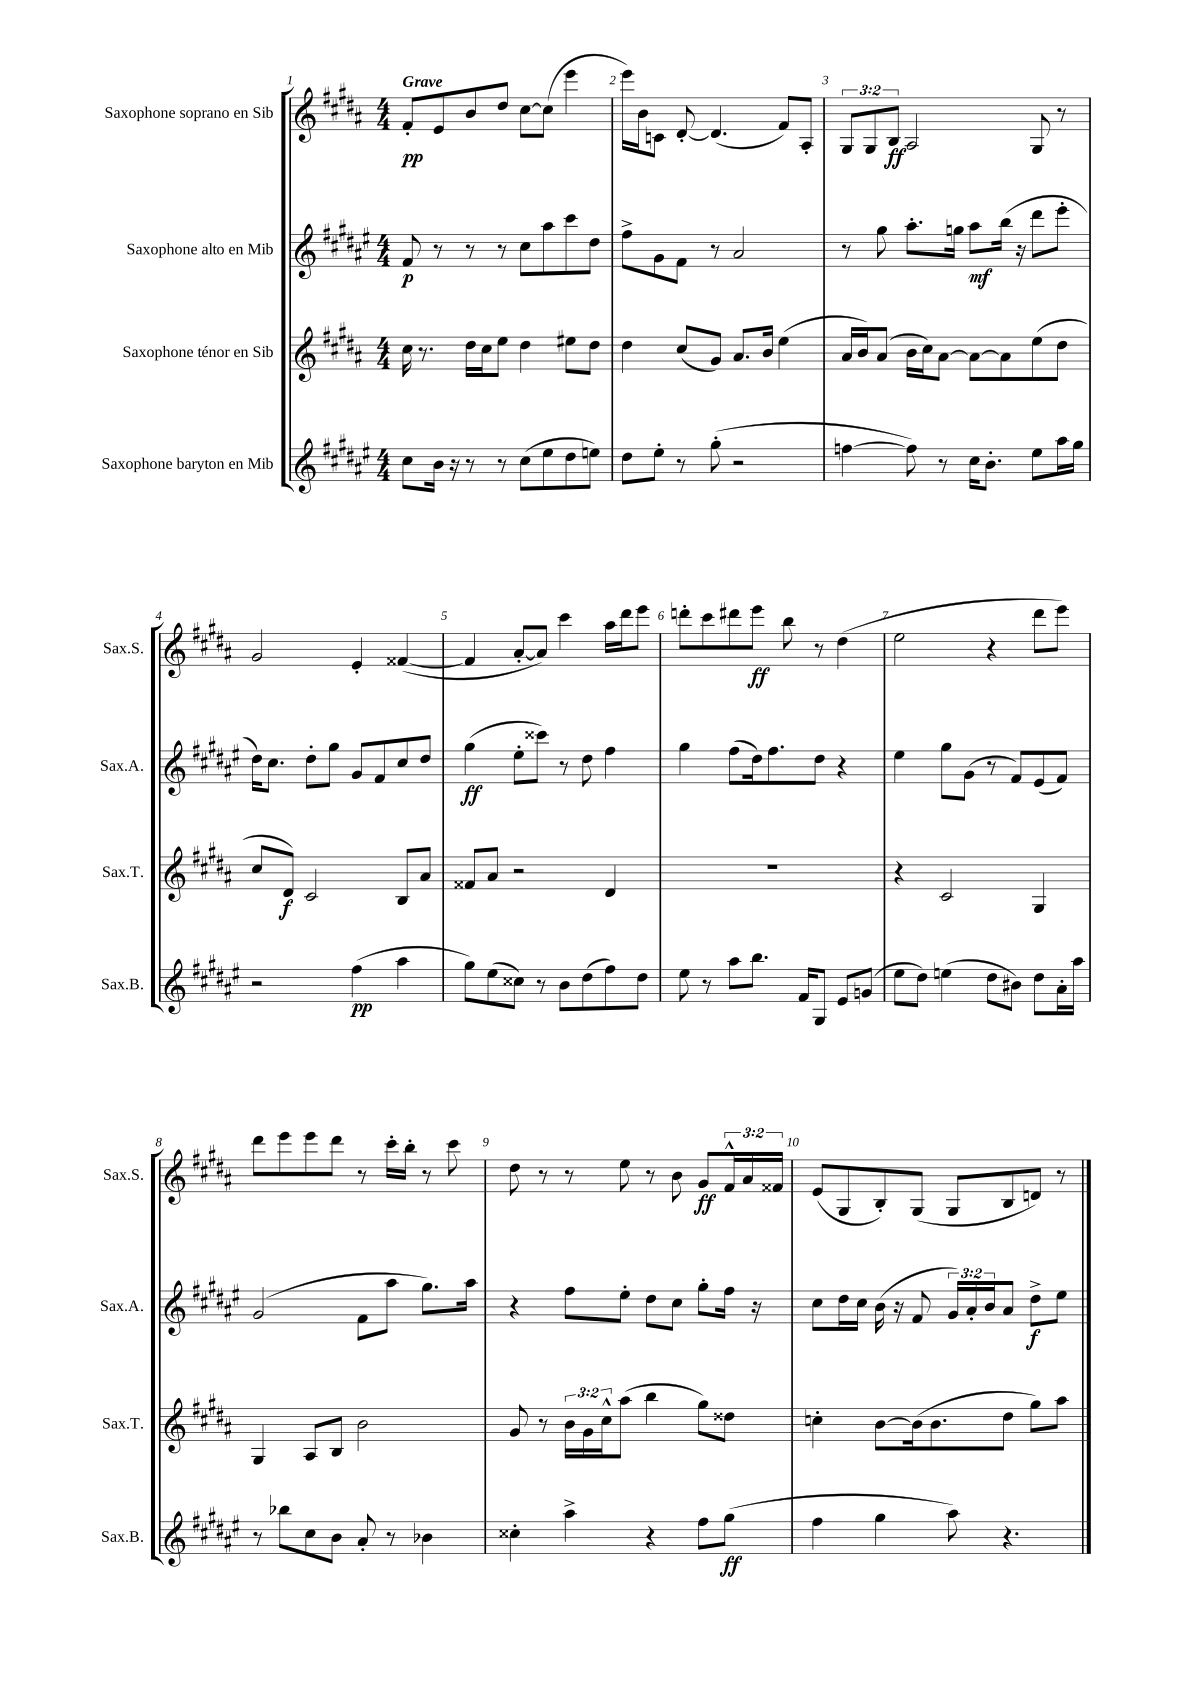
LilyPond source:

<<
\new StaffGroup <<
\new Staff = "s0" \with { instrumentName = "Saxophone soprano en Sib" shortInstrumentName = "Sax.S." } {
    \clef treble \key b \major \numericTimeSignature \time 4/4 \override Staff.TupletNumber.text = #tuplet-number::calc-fraction-text \tempo "Grave"
    fis'8-.\pp e'8 b'8 dis''8 cis''8~ cis''8( e'''4 |
    e'''16) b'16 c'8 dis'8~-. dis'4.( fis'8) ais8-. |
    \tuplet 3/2 { gis8 gis8 b8\ff } ais2 gis8 r8 |
    gis'2 e'4-. fisis'4~( |
    fisis'4 ais'8~-. ais'8) cis'''4 ais''16 dis'''16 e'''8 |
    d'''8-. cis'''8 dis'''8 e'''8\ff b''8 r8 dis''4( |
    e''2 r4 dis'''8 e'''8) |
    dis'''8 e'''8 e'''8 dis'''8 r8 cis'''16-. b''16-. r8 cis'''8 |
    dis''8 r8 r8 e''8 r8 b'8 gis'8\ff \tuplet 3/2 { fis'16-^ ais'16 fisis'16 } |
    e'8( gis8 b8-.) gis8( gis8 b8 d'8) r8 \bar "|." |
}
\new Staff = "s1" \with { instrumentName = "Saxophone alto en Mib" shortInstrumentName = "Sax.A." } {
    \clef treble \key fis \major \numericTimeSignature \time 4/4 \override Staff.TupletNumber.text = #tuplet-number::calc-fraction-text
    fis'8\p r8 r8 r8 cis''8 ais''8 cis'''8 dis''8 |
    fis''8-> gis'8 fis'8 r8 ais'2 |
    r8 gis''8 ais''8.-. g''16 ais''8\mf b''16( r16 dis'''8 eis'''8-. |
    dis''16) cis''8. dis''8-. gis''8 gis'8 fis'8 cis''8 dis''8 |
    gis''4\ff( eis''8-. cisis'''8) r8 dis''8 fis''4 |
    gis''4 fis''8( dis''16) fis''8. dis''8 r4 |
    eis''4 gis''8 gis'8( r8 fis'8) eis'8( fis'8) |
    gis'2( fis'8 ais''8 gis''8.) ais''16 |
    r4 fis''8 eis''8-. dis''8 cis''8 gis''8-. fis''16 r16 |
    cis''8 dis''16 cis''16 b'16( r16 fis'8 \tuplet 3/2 { gis'16) ais'16-. b'16 } ais'8 dis''8->\f eis''8 \bar "|." |
}
\new Staff = "s2" \with { instrumentName = "Saxophone ténor en Sib" shortInstrumentName = "Sax.T." } {
    \clef treble \key b \major \numericTimeSignature \time 4/4 \override Staff.TupletNumber.text = #tuplet-number::calc-fraction-text
    cis''16 r8. dis''16 cis''16 e''8 dis''4 eis''8 dis''8 |
    dis''4 cis''8( gis'8) ais'8. b'16 e''4( |
    ais'16 b'16) ais'8( b'16 cis''16) ais'8~ ais'8~ ais'8 e''8( dis''8 |
    cis''8 dis'8\f) cis'2 b8 ais'8 |
    fisis'8 ais'8 r2 dis'4 |
    R1 |
    r4 cis'2 gis4 |
    gis4 ais8 b8 b'2 |
    gis'8 r8 \tuplet 3/2 { b'16 gis'16 cis''16-^ } ais''8( b''4 gis''8) disis''8 |
    c''4-. b'8~ b'16( b'8. dis''8 gis''8) ais''8 \bar "|." |
}
\new Staff = "s3" \with { instrumentName = "Saxophone baryton en Mib" shortInstrumentName = "Sax.B." } {
    \clef treble \key fis \major \numericTimeSignature \time 4/4
    cis''8 b'16 r16 r8 r8 cis''8( eis''8 dis''8 e''8) |
    dis''8 eis''8-. r8 gis''8-.( r2 |
    f''4~ f''8) r8 cis''16 b'8.-. eis''8 ais''16 gis''16 |
    r2 fis''4\pp( ais''4 |
    gis''8) eis''8( cisis''8) r8 b'8 dis''8( fis''8) dis''8 |
    eis''8 r8 ais''8 b''8. fis'16 gis8 eis'8 g'8( |
    eis''8 dis''8) e''4( dis''8 bis'8) dis''8 ais'16-. ais''16 |
    r8 bes''8 cis''8 b'8 ais'8-. r8 bes'4 |
    cisis''4-. ais''4-> r4 fis''8 gis''8\ff( |
    fis''4 gis''4 ais''8) r4. \bar "|." |
}
>>
>>
\layout { \context { \Score \override BarNumber.break-visibility = ##(#f #t #t) barNumberVisibility = #all-bar-numbers-visible } }
